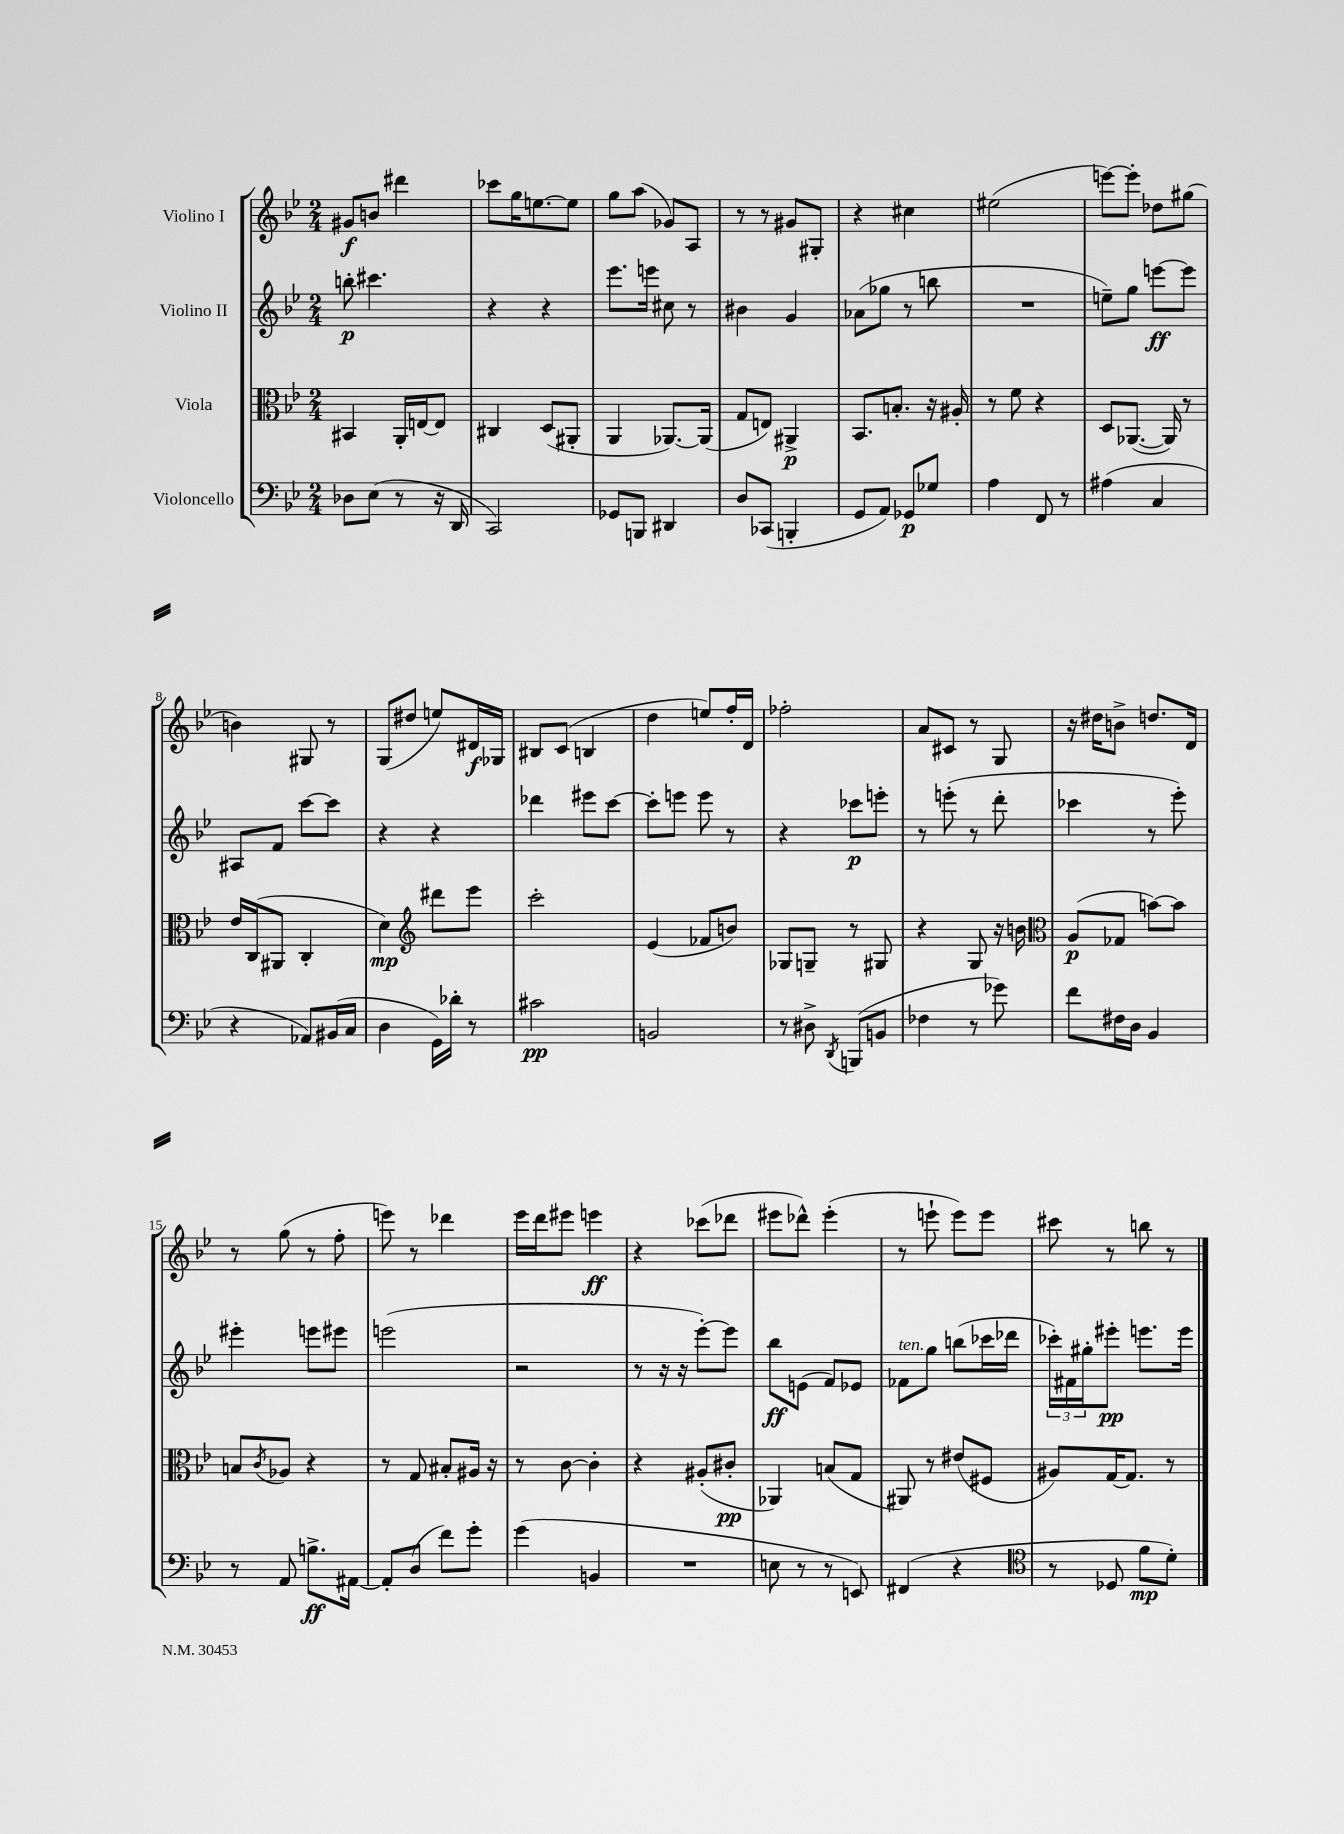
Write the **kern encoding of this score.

**kern	**kern	**kern	**kern
*staff4	*staff3	*staff2	*staff1
*clefF4	*clefC3	*clefG2	*clefG2
*k[b-e-]	*k[b-e-]	*k[b-e-]	*k[b-e-]
*M2/4	*M2/4	*M2/4	*M2/4
8D-\L	4BB#/	8bb'\	8g#/L
(8E-\J	.	4.ccc#\	8b/J
8r	16AA'/LL	.	4ddd#\
.	[16E/J	.	.
16r	8E/]J	.	.
16DD/	.	.	.
=	=	=	=
2CC/)	4C#/	4r	8ccc-\L
.	.	.	16gg\K
.	.	.	[8.ee\
.	(8D/L	4r	.
.	8AA#'/J	.	8ee\]J
=	=	=	=
8GG-/L	4AA/	8.eee-\L	8gg\L
8BBB/J	.	.	(8aa\J
.	.	16eee\Jk	.
4DD#/	[8.AA-/L)	8cc#\	8g-/L)
.	.	8r	8A/J
.	(16AA-/]Jk	.	.
=	=	=	=
8D/L	8G/L	4b#\	8r
(8CC-/J	8E/J)	.	8r
4BBB'/	4AA#^/	4g/	8g#/L
.	.	.	8G#'/J
=	=	=	=
8GG/L	8.BB-/L	(8a-\L	4r
8AA/J)	.	8gg-\J	.
.	8.B'/J	.	.
8GG-/L	.	8r	4cc#\
8G-/J	16r	8bb\	.
.	16A#'/	.	.
=	=	=	=
4A\	8r	2r	(2ee#\
.	8f\	.	.
8FF/	4r	.	.
8r	.	.	.
=	=	=	=
(4A#\	8D/L	8ee~\L)	[8eee\L)
.	([8.AA-/J	8gg\J	8eee'\]J
4C/	.	[8eee\L	8dd-\L
.	16AA-/])	.	.
.	8r	8eee\]J	(8gg#\J
=	=	=	=
4r	16e-/LL	8A#/L	4b\)
.	(16C/J	.	.
.	8AA#/J	8f/J	.
8AA-/L)	4C'/	[8ccc\L	8G#/
(16BB#/L	.	8ccc\]J	8r
16C/JJ	.	.	.
=	=	=	=
4D\	4d\)	4r	(8G/L
.	.	.	8dd#/J
*	*clefG2	*	*
16GG\LL)	8ddd#\L	4r	8ee/L)
16d-'\JJ	.	.	.
8r	8eee-\J	.	16d#/L
.	.	.	16G-/JJ
=	=	=	=
2c#\	2ccc'\	4ddd-\	8B#/L
.	.	.	(8c/J
.	.	8eee#\L	4B/
.	.	[8ccc\J	.
=	=	=	=
2BB/	(4e-/	8ccc'\]L	4dd\
.	.	8eee\J	.
.	8f-/L	8eee\	8ee/L)
.	8b/J)	8r	16ff'/L
.	.	.	16d/JJ
=	=	=	=
8r	8G-/L	4r	2ff-'\
8D#^\	8G~/J	.	.
8qDD/	.	.	.
(8BBB/L	8r	8ccc-\L	.
8BB/J	8G#/	8eee'\J	.
=	=	=	=
4F-\	4r	8r	8a/L
.	.	(8eee'\	8c#/J
8r	8G/	8r	8r
8g-\)	16r	8ddd'\	8G/
.	16b\	.	.
=	=	=	=
*	*clefC3	*	*
8f\L	(8A/L	4ccc-\	16r
.	.	.	16dd#\LK
16F#\L	8G-/J	.	8b^\J
16D\JJ	.	.	.
4BB-/	[8b\L)	8r	8.dd/L
.	8b\]J	8eee-'\)	.
.	.	.	16d/Jk
=	=	=	=
8r	8B/L	4eee#'\	8r
.	8qc/	.	.
8AA/	8A-/J	.	(8gg\
8.B^\L	4r	8eee\L	8r
.	.	8eee#\J	8ff'\
[16AA#\Jk	.	.	.
=	=	=	=
8AA#'/]L	8r	(2eee\	8eee\)
(8D/J	8G/	.	8r
8f\L)	8B#'/L	.	4ddd-\
8g'\J	16A#/Jk	.	.
.	16r	.	.
=	=	=	=
(4g\	8r	2r	16eee-\LL
.	.	.	16ddd\J
.	[8c\	.	8eee#\J
4BB/	4c'\]	.	4eee\
=	=	=	=
2r	4r	8r	4r
.	.	16r	.
.	.	16r	.
.	(8A#'/L	[8eee-'\L)	(8ccc-\L
.	8c#'/J	8eee-\]J	8ddd-\J
=	=	=	=
8E\	4AA-/)	8bb-\L	8eee#\L
8r	.	(8e\J	8ddd-^^\J)
8r	(8B/L	8f/L)	(4eee#'\
8EE/)	8G/J	8e-/J	.
=	=	=	=
(4FF#/	8AA#/)	8f-\L	8r
.	8r	8gg\J	8eee`\
4r	(8e#/L	(8bb\L	8eee\L)
.	8F#/J	16ccc-\L	8eee\J
.	.	16ddd-\JJ	.
=	=	=	=
*clefC4	*	*	*
8r	8A#/L)	24ccc-'\LL)	8ccc#\
.	.	24f#\	.
.	.	24gg#'\J	.
8D-/	[16G/K	8eee#'\J	8r
.	8.G/]J	.	.
8f\L	.	8.eee\L	8bb\
8d'\J)	8r	.	8r
.	.	16eee\Jk	.
==	==	==	==
*-	*-	*-	*-
